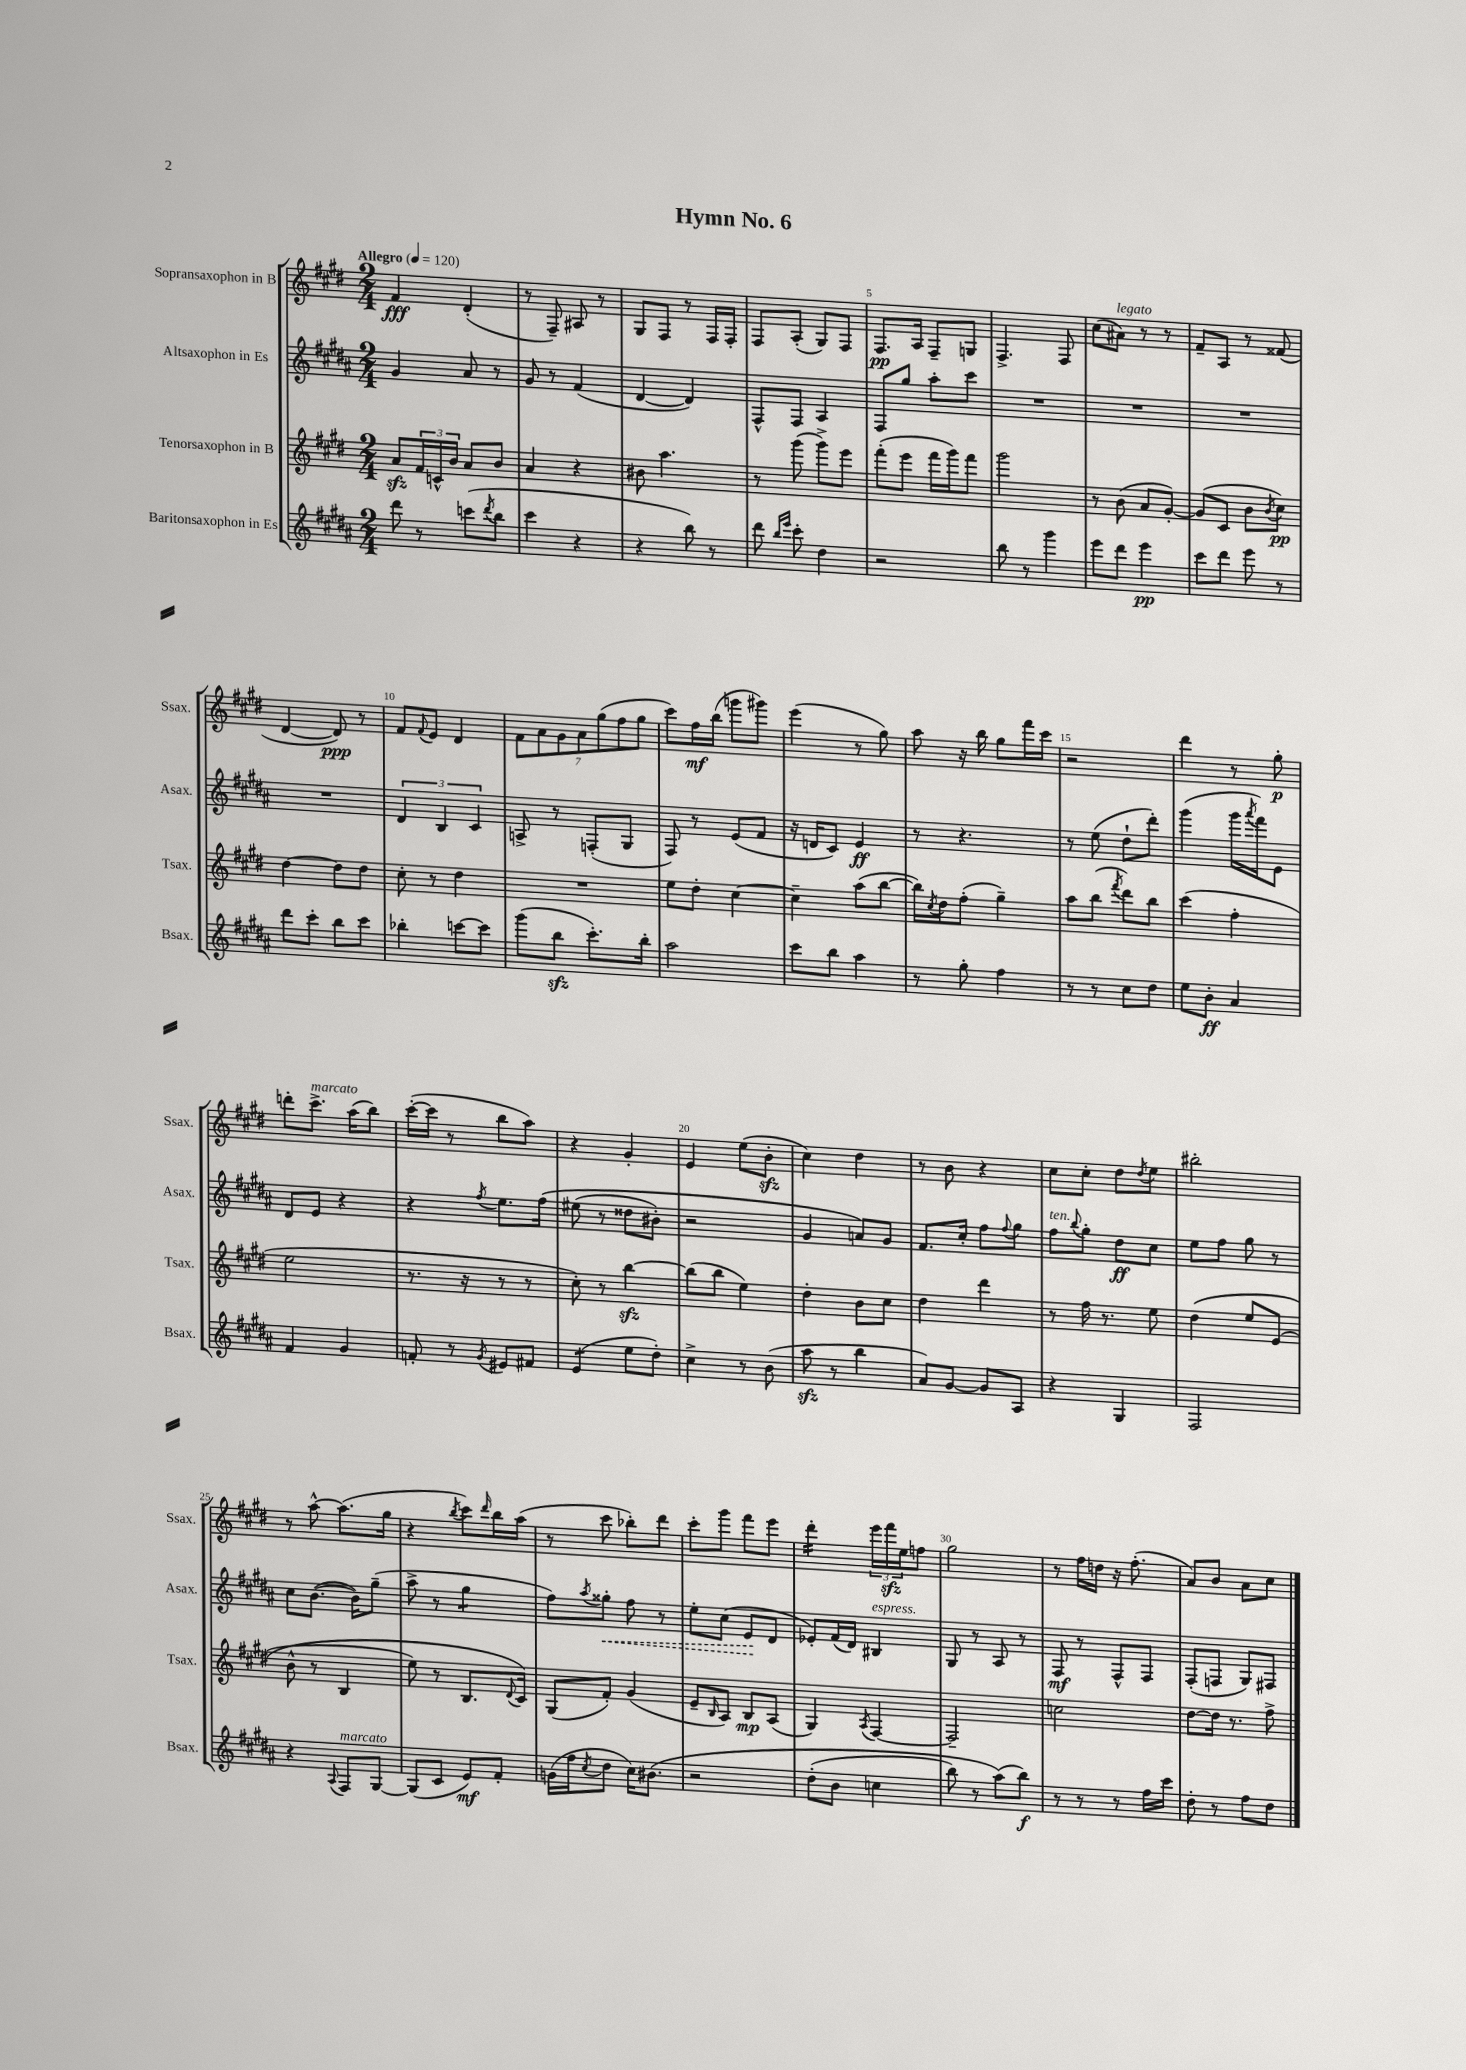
\header { title = "Hymn No. 6" }
<<
\new StaffGroup <<
\new Staff = "s0" \with { instrumentName = "Sopransaxophon in B" shortInstrumentName = "Ssax." } {
    \clef treble \key e \major \numericTimeSignature \time 2/4 \tempo "Allegro" 4 = 120
    fis'4\fff dis'4-.( |
    r8 fis8--) ais8 r8 |
    gis8 fis8 r8 fis16 fis16-. |
    fis8 a8-.( gis8) fis8 |
    fis8.\pp a16 fis8-- g8 |
    fis4.-> fis8 |
    cis''8( ais'8^\markup { \italic "legato" }) r8 r8 |
    fis'8-- a8 r8 fisis'8( |
    dis'4~ dis'8\ppp) r8 |
    fis'8 \appoggiatura { fis'8 } e'8 dis'4 |
    \tuplet 7/4 { fis'8 a'8 gis'8 a'8 gis''8( fis''8 gis''8 } |
    cis'''8) fis''16\mf b''16( g'''8 gis'''8) |
    e'''4( r8 gis''8) |
    a''8 r16 b''16 gis''8 fis'''16 cis'''16 |
    r2 |
    dis'''4 r8 gis''8-.\p |
    d'''8-. cis'''8.->^\markup { \italic "marcato" } a''16( b''8) |
    cis'''16~-.( cis'''16 r8 b''8 a''8) |
    r4 gis'4-. |
    e'4 e''8( b'8-.\sfz |
    cis''4) dis''4 |
    r8 b'8 r4 |
    cis''8 cis''8-. dis''8 \acciaccatura { dis''8 } e''8 |
    bis''2-. |
    r8 a''8~-^ a''8.( gis''16 |
    r4 \acciaccatura { b''8 } cis'''8) \grace { dis'''16 } b''16 a''16( |
    r8 cis'''8 bes''8-.) dis'''8 |
    cis'''8-. gis'''8 fis'''8 e'''8 |
    dis'''4:16-. \tuplet 3/2 { e'''16 fis'''16\sfz e''16 } f''8 |
    gis''2 |
    r8 fis''16 d''16 r16 fis''8.-.( |
    a'8) b'8 a'8 cis''8 \bar "|." |
}
\new Staff = "s1" \with { instrumentName = "Altsaxophon in Es" shortInstrumentName = "Asax." } {
    \clef treble \key b \major \numericTimeSignature \time 2/4
    gis'4 ais'8 r8 |
    gis'8 r8 fis'4( |
    dis'4~ dis'4) |
    fis8-^ fis8 ais4 |
    fis8 gis''8 ais''8-. cis'''8 |
    R2 |
    R2 |
    R2 |
    R2 |
    \tuplet 3/2 { dis'4 b4 cis'4 } |
    a8-> r8 f8-.( gis8 |
    fis8) r8 e'8( fis'8 |
    r16 d'16 cis'8) e'4\ff |
    r8 r4. |
    r8 e''8( dis''8-! dis'''8-.) |
    gis'''4( gis'''16 \acciaccatura { ais'''8 } fis'''16) e'8 |
    dis'8 e'8 r4 |
    r4 \acciaccatura { fis''8 } e''8. fis''16\( |
    eis''8( r8 disis''8 bis'8-.) |
    r2 |
    gis'4 a'8\) gis'8 |
    fis'8. cis''16-. fis''8 \appoggiatura { fis''8 } gis''8 |
    fis''8^\markup { \italic "ten." } \appoggiatura { b''8 } gis''8-. dis''8\ff cis''8 |
    e''8 fis''8 gis''8 r8 |
    cis''8 b'8.~( b'16) gis''8--( |
    ais''8-> r8 gis''4:8 |
    fis''8) \acciaccatura { ais''8 } \once \override Hairpin.style = #'dashed-line gisis''8-.\< fis''8 r8 |
    e''8-. cis''8( e'8\! dis'8 |
    ees'8-.) fis'16( dis'16) bis4^\markup { \italic "espress." } |
    gis8 r8 ais8 r8 |
    fis8\mf r8 fis8-^ fis8 |
    fis8-.( f8 gis8) fis8 \bar "|." |
}
\new Staff = "s2" \with { instrumentName = "Tenorsaxophon in B" shortInstrumentName = "Tsax." } {
    \clef treble \key e \major \numericTimeSignature \time 2/4
    a'8\sfz \tuplet 3/2 { fis'16 c'16-^ b'16 } a'8 b'8 |
    a'4 r4 |
    bis'8 a''4. |
    r8 gis'''8( gis'''8->) e'''8 |
    fis'''8-.( e'''8 fis'''16 gis'''16) fis'''8 |
    gis'''2 |
    r8 b'8( a'8 gis'8~-.) |
    gis'8( cis'8 b'8 \acciaccatura { b'8 } cis''8\pp) |
    dis''4~ dis''8 dis''8 |
    cis''8-. r8 dis''4 |
    R2 |
    e''8 dis''8-. cis''4~ |
    cis''4-- a''8( b''8~ |
    b''16) \acciaccatura { cis''8 } dis''16 fis''8-.( gis''4--) |
    a''8 b''8( \acciaccatura { fis'''8 } dis'''8) b''8 |
    cis'''4( fis''4-. |
    e''2 |
    r8. r16 r8 r8 |
    cis''8-.) r8 b''4~\sfz |
    b''8( b''8 e''4) |
    dis''4-. b'8 cis''8 |
    dis''4 dis'''4 |
    r8 fis''16 r8. e''8 |
    dis''4\( e''8 e'8( |
    b'8-^ r8 b4 |
    e''8) r8 b8. \appoggiatura { dis'8 } cis'16\) |
    gis8( fis'8-.) gis'4( |
    e'8-- \grace { b16 } a8) b8\mp a8( |
    gis4) \acciaccatura { a8 } fis4~ |
    fis2-- |
    c''2 |
    dis''8~ dis''16 r8. fis''8-> \bar "|." |
}
\new Staff = "s3" \with { instrumentName = "Baritonsaxophon in Es" shortInstrumentName = "Bsax." } {
    \clef treble \key b \major \numericTimeSignature \time 2/4
    dis'''8 r8 c'''8( \acciaccatura { dis'''8 } b''8 |
    cis'''4 r4 |
    r4 b''8) r8 |
    dis'''8 \grace { b''16 e'''16 } cis'''8-. dis''4 |
    r2 |
    b''8 r8 gis'''4 |
    e'''8 dis'''8 e'''4\pp |
    cis'''8 dis'''8 e'''8 r8 |
    dis'''8 cis'''8-. b''8 cis'''8 |
    bes''4-. c'''8~ c'''8 |
    gis'''8( b''8\sfz cis'''8.-.) b''16-. |
    ais''2 |
    cis'''8 b''8 ais''4 |
    r8 gis''8-. fis''4 |
    r8 r8 cis''8 dis''8 |
    e''8 b'8-.\ff ais'4 |
    fis'4 gis'4 |
    f'8-. r8 \acciaccatura { gis'8 } eis'8 fis'8 |
    e'4:8( e''8 dis''8-.) |
    cis''4-> r8 b'8( |
    ais''8\sfz r8 b''4 |
    ais'8) gis'8~ gis'8 ais8 |
    r4 gis4 |
    fis2 |
    r4 \appoggiatura { ais8 } fis8^\markup { \italic "marcato" } gis8~ |
    gis8( cis'8 e'8\mf) fis'8-. |
    g'16( fis''16 \acciaccatura { cis''8 } dis''8 cis''16) bis'8.\( |
    r2 |
    dis''8-.( b'8 c''4 |
    b''8) r8 ais''8(\) b''8\f) |
    r8 r8 r8 fis''16 cis'''16 |
    dis''8-. r8 fis''8 dis''8 \bar "|." |
}
>>
>>
\layout { \context { \Score \override BarNumber.break-visibility = ##(#f #t #t) barNumberVisibility = #(every-nth-bar-number-visible 5) } }
